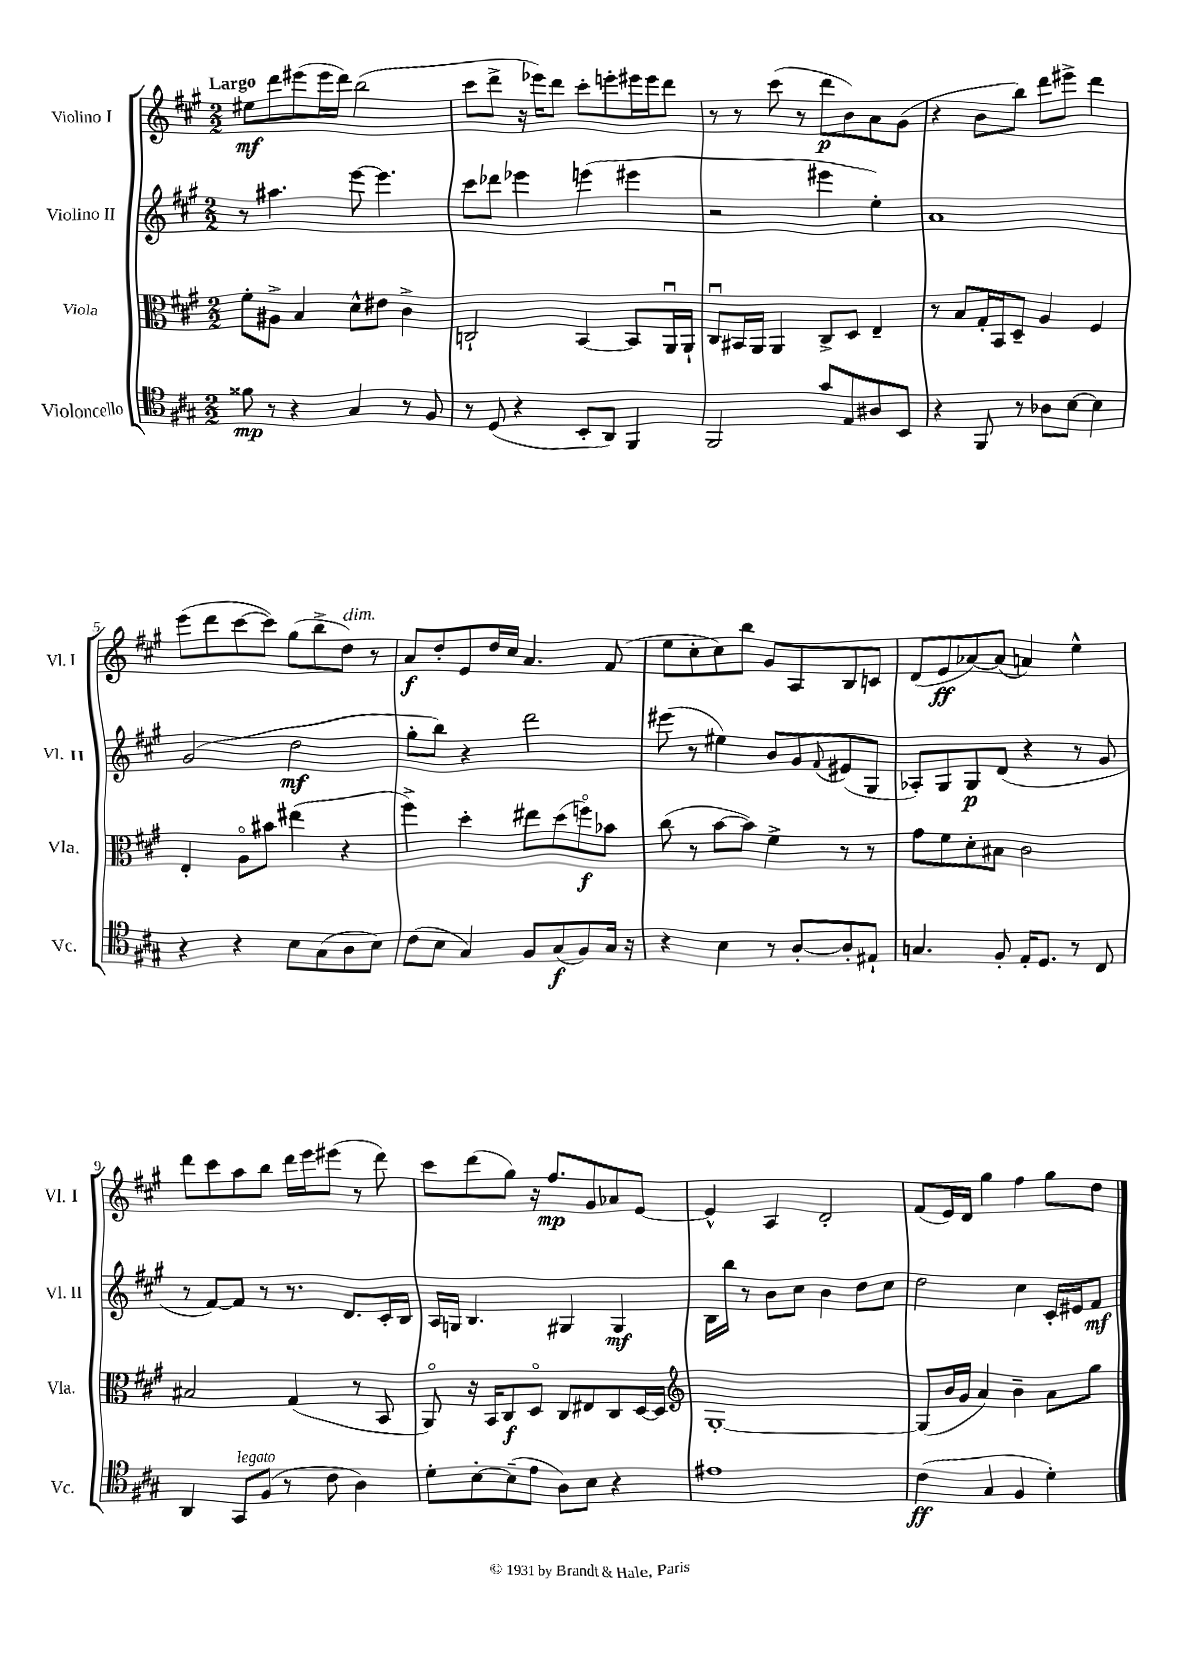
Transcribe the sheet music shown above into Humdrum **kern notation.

**kern	**dynam	**kern	**dynam	**kern	**dynam	**kern	**dynam
*part4	*part4	*part3	*part3	*part2	*part2	*part1	*part1
*staff4	*staff4	*staff3	*staff3	*staff2	*staff2	*staff1	*staff1
*I"Violoncello	*	*I"Viola	*	*I"Violino II	*	*I"Violino I	*
*I'Vc.	*	*I'Vla.	*	*I'Vl. II	*	*I'Vl. I	*
*clefC4	*	*clefC3	*	*clefG2	*	*clefG2	*
*k[f#c#g#]	*	*k[f#c#g#]	*	*k[f#c#g#]	*	*k[f#c#g#]	*
*M2/2	*	*M2/2	*	*M2/2	*	*M2/2	*
=1	=1	=1	=1	=1	=1	=1	=1
!	!	!	!	!	!	!LO:TX:a:B:t=Largo	!
8f##X\	mp	8f#'\L	.	8r	.	8ee#X\L	mf
8r	.	8A#X^\J	.	4.aa#X\	.	8ddd\	.
4r	.	4B/	.	.	.	(8eee#X\	.
.	.	.	.	.	.	16eee#\L	.
.	.	.	.	.	.	16ddd\JJ)	.
4G#/	.	8d^^\L	.	[8eee\	.	(2bb\	.
.	.	8e#X\J	.	4.eee\]	.	.	.
8r	.	4c#^\	.	.	.	.	.
8F#/	.	.	.	.	.	.	.
=2	=2	=2	=2	=2	=2	=2	=2
8r	.	2Cn`/	.	8ccc#\L	.	8ccc#\L	.
(8D/	.	.	.	8ddd-X\J	.	8ddd^\J	.
4r	.	.	.	4eee-X\	.	16r	.
.	.	.	.	.	.	16eee-X\KL)	.
.	.	.	.	.	.	8ddd\J	.
8BB'/L	.	[4BB/	.	(4eeen\	.	8ccc#'\L	.
8AA/J)	.	.	.	.	.	8eeen'\	.
4FF#/	.	8BB/L]	.	4eee#X\	.	16eee#X\L	.
.	.	.	.	.	.	16eee#\J	.
.	.	16AAu/L	.	.	.	8ddd\J	.
.	.	16AA`/JJ	.	.	.	.	.
=3	=3	=3	=3	=3	=3	=3	=3
2FF#/	.	8C#u/L	.	2r	.	8r	.
.	.	16BB#X/L	.	.	.	8r	.
.	.	16AA/JJ	.	.	.	.	.
.	.	4AA/	.	.	.	(8ccc#\	.
.	.	.	.	.	.	8r	.
8g#/L	.	8C#^/L	.	4eee#X\	.	8ddd\L	p
8E/	.	8D/J	.	.	.	8b\)	.
8A#X/	.	4E~/	.	4ee'\)	.	8a\	.
8BB/J	.	.	.	.	.	(8g#\J	.
=4	=4	=4	=4	=4	=4	=4	=4
4r	.	8r	.	1a	.	4r	.
.	.	8B/L	.	.	.	.	.
8FF#/	.	16G#'/L	.	.	.	8b\L	.
.	.	16BB/J	.	.	.	.	.
8r	.	8D~/J	.	.	.	8bb\J)	.
8A-X\L	.	4A/	.	.	.	8ddd\L	.
[8B\J	.	.	.	.	.	8eee#X^\J	.
4B\]	.	4F#/	.	.	.	4ddd\	.
!!LO:LB:g=z
=5	=5	=5	=5	=5	=5	=5	=5
4r	.	4E'/	.	(2g#/	.	(8eee\L	.
.	.	.	.	.	.	8ddd\	.
4r	.	8A\L	.	.	.	[8ccc#\	.
.	.	8b#X\J	.	.	.	8ccc#\J])	.
8B\L	.	(4ee#X\	.	2dd\	mf	(8gg#\L	.
(8G#\	.	.	.	.	.	8bb^\	.
!	!	!	!	!	!	!LO:TX:a:i:t=dim.	!
8A\	.	4r	.	.	.	8dd\J)	.
8B\J)	.	.	.	.	.	8r	.
=6	=6	=6	=6	=6	=6	=6	=6
(8c#\L	.	4ff#^\)	.	8gg#'\L	.	8a/L	f
8B\J	.	.	.	8bb\J)	.	8dd'/	.
4G#/)	.	4dd'\	.	4r	.	8e/	.
.	.	.	.	.	.	16dd/L	.
.	.	.	.	.	.	16cc#/JJ	.
8F#/L	.	8ee#X\L	.	2ddd\	.	4.a/	.
(8G#/	f	(8dd\	.	.	.	.	.
8F#/)	.	8ffn\)	f	.	.	.	.
16G#/Jk	.	8b-X\J	.	.	.	(8f#/	.
16r	.	.	.	.	.	.	.
=7	=7	=7	=7	=7	=7	=7	=7
4r	.	(8cc#\	.	(8eee#X\	.	8ee\L	.
.	.	8r	.	8r	.	8cc#'\	.
4B\	.	[8b\L	.	4ee#X\)	.	8cc#\)	.
.	.	8b\J])	.	.	.	8bb\J	.
8r	.	4f#^\	.	8b/L	.	8g#/L	.
[8A'/L	.	.	.	8g#/	.	8A/	.
.	.	.	.	8qqf#/	.	.	.
8A'/]	.	8r	.	(8e#X/	.	8B/	.
8E#X`/J	.	8r	.	8G#/J	.	8cn/J	.
=8	=8	=8	=8	=8	=8	=8	=8
4.Gn/	.	8g#\L	.	8A-X'/L)	.	(8d/L	.
.	.	8f#\	.	8G#/	.	8e/	ff
.	.	8d'\	.	8G#/	p	[8a-X/)	.
8F#'/	.	8B#X\J	.	(8d/J	.	(8a-/J]	.
16E'/KL	.	2c#\	.	4r	.	4an/)	.
8.D/J	.	.	.	.	.	.	.
8r	.	.	.	8r	.	4ee^^\	.
8C#/	.	.	.	8g#/	.	.	.
!!LO:LB:g=z
=9	=9	=9	=9	=9	=9	=9	=9
4AA/	.	2B#X/	.	8r	.	8ddd\L	.
.	.	.	.	[8f#/L)	.	8ccc#\	.
!LO:TX:a:i:t=legato	!	!	!	!	!	!	!
8GG#/L	.	.	.	8f#/J]	.	8aa\	.
(8F#/J	.	.	.	8r	.	8bb\J	.
8r	.	(4G#/	.	8.r	.	16ddd\LL	.
.	.	.	.	.	.	16eee\J	.
8c#\	.	.	.	.	.	(8eee#X\J	.
.	.	.	.	8.d/L	.	.	.
4A\)	.	8r	.	.	.	8r	.
.	.	8BB/	.	16c#'/L	.	8ddd\)	.
.	.	.	.	16B/JJ	.	.	.
=10	=10	=10	=10	=10	=10	=10	=10
8d'\L	.	8AA/)	.	16A/LL	.	8ccc#\L	.
.	.	.	.	16Gn/JJ	.	.	.
[8B'\	.	16r	.	4.B/	.	(8ddd\	.
.	.	16BB/KL	.	.	.	.	.
(8B~\]	.	8C#/	f	.	.	8gg#\J)	.
8e\J	.	8D/J	.	.	.	16r	.
.	.	.	.	.	.	8.ff#/L	mp
8A\L)	.	8C#/L	.	4G#X/	.	.	.
8B\J	.	8E#X/	.	.	.	8g#/	.
4r	.	8C#/	.	4G#/	mf	8a-X/	.
.	.	[16D/L	.	.	.	[8e/J	.
.	.	16D/JJ]	.	.	.	.	.
=11	=11	=11	=11	=11	=11	=11	=11
*	*	*clefG2	*	*	*	*	*
1e#X	.	[1G#'	.	16B\LL	.	4e^^/]	.
.	.	.	.	16bb\JJ	.	.	.
.	.	.	.	8r	.	.	.
.	.	.	.	8b\L	.	4A/	.
.	.	.	.	8cc#\J	.	.	.
.	.	.	.	4b\	.	2d'/	.
.	.	.	.	8dd\L	.	.	.
.	.	.	.	8cc#\J	.	.	.
=12	=12	=12	=12	=12	=12	=12	=12
(4c#\	ff	(8G#/L]	.	2dd\	.	(8f#/L	.
.	.	16b/L	.	.	.	16e/L)	.
.	.	16g#/JJ	.	.	.	16d/JJ	.
4G#/	.	4a/)	.	.	.	4gg#\	.
4F#/	.	4b~\	.	4cc#\	.	4ff#\	.
4d'\)	.	8a\L	.	16c#'/LL	.	8gg#\L	.
.	.	.	.	16e#X/J	.	.	.
.	.	8gg#\J	.	8f#/J	mf	8dd\J	.
==	==	==	==	==	==	==	==
*-	*-	*-	*-	*-	*-	*-	*-
